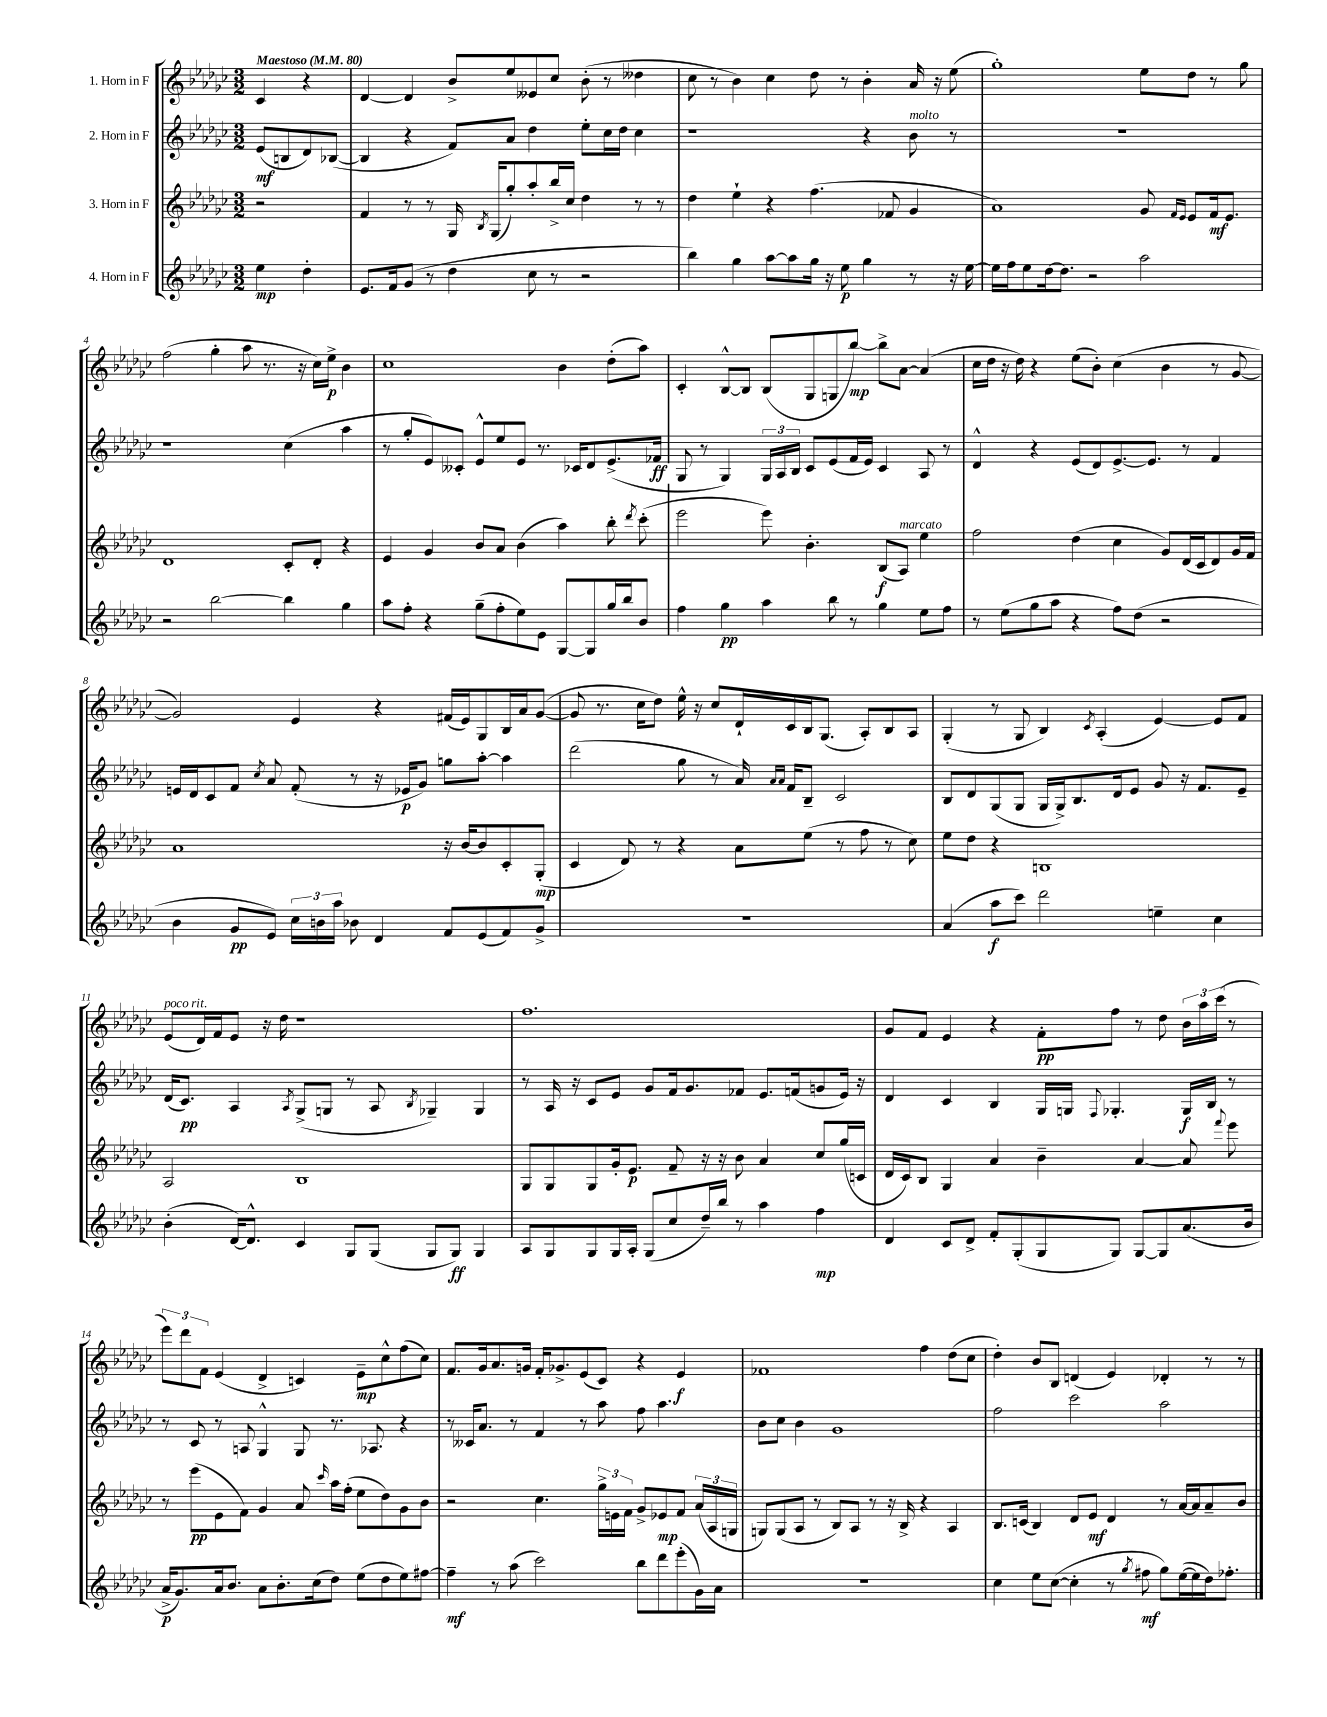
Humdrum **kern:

**kern	**dynam	**kern	**dynam	**kern	**dynam	**kern	**dynam
*part4	*part4	*part3	*part3	*part2	*part2	*part1	*part1
*staff4	*staff4	*staff3	*staff3	*staff2	*staff2	*staff1	*staff1
*I"4. Horn in F	*	*I"3. Horn in F	*	*I"2. Horn in F	*	*I"1. Horn in F	*
*clefG2	*	*clefG2	*	*clefG2	*	*clefG2	*
*k[b-e-a-d-g-c-]	*	*k[b-e-a-d-g-c-]	*	*k[b-e-a-d-g-c-]	*	*k[b-e-a-d-g-c-]	*
*M3/2	*	*M3/2	*	*M3/2	*	*M3/2	*
*MM80	*	*MM80	*	*MM80	*	*MM80	*
=	=	=	=	=	=	=	=
!	!	!	!	!	!	!LO:TX:a:B:t=Maestoso	!
4ee-\	mp	2r	.	(8e-/L	mf	4c-/	.
.	.	.	.	8Bn/	.	.	.
4dd-'\	.	.	.	8d-/)	.	4r	.
.	.	.	.	([8B-X/J	.	.	.
=1	=1	=1	=1	=1	=1	=1	=1
8.e-/L	.	4f/	.	4B-/]	.	[4d-/	.
16f/k	.	.	.	.	.	.	.
(8g-/J	.	8r	.	4r	.	4d-/]	.
8r	.	8r	.	.	.	.	.
4dd-\	.	16G-/	.	8f/L)	.	8b-^/L	.
.	.	8qB-/	.	.	.	.	.
.	.	(16G-/KL	.	.	.	.	.
.	.	8gg-'/)	.	8a-/J	.	8ee-/	.
8cc-\	.	8aa-'/	.	4dd-\	.	8e--X/	.
8r	.	16bb-^/L	.	.	.	8cc-/J	.
.	.	16cc-/JJ	.	.	.	.	.
2r	.	4dd-\	.	8ee-'\L	.	(8b-'\	.
.	.	.	.	16cc-\L	.	8r	.
.	.	.	.	16dd-\JJ	.	.	.
.	.	8r	.	4cc-\	.	4dd--X\	.
.	.	8r	.	.	.	.	.
=2	=2	=2	=2	=2	=2	=2	=2
4bb-\)	.	4dd-\	.	1r	.	8cc-\	.
.	.	.	.	.	.	8r	.
4gg-\	.	4ee-`\	.	.	.	4b-\)	.
[8aa-\L	.	4r	.	.	.	4cc-\	.
8aa-\]	.	.	.	.	.	.	.
16gg-\Jk	.	(4.ff\	.	.	.	8dd-\	.
16r	.	.	.	.	.	.	.
8ee-\	p	.	.	.	.	8r	.
4gg-\	.	.	.	4r	.	4b-'\	.
.	.	8f-X/	.	.	.	.	.
!	!	!	!	!LO:TX:a:i:t=molto	!	!	!
8r	.	4g-/	.	8b-\	.	16a-/	.
.	.	.	.	.	.	16r	.
16r	.	.	.	8r	.	(8ee-\	.
[16ee-\	.	.	.	.	.	.	.
=3	=3	=3	=3	=3	=3	=3	=3
16ee-\LL]	.	1a-)	.	1.r	.	1gg-')	.
16ff\J	.	.	.	.	.	.	.
8ee-\	.	.	.	.	.	.	.
[16dd-\k	.	.	.	.	.	.	.
8.dd-\J]	.	.	.	.	.	.	.
2r	.	.	.	.	.	.	.
2aa-\	.	8g-/	.	.	.	8ee-\L	.
.	.	16qqf/LL	.	.	.	.	.
.	.	16qqe-/JJ	.	.	.	.	.
.	.	8e-/L	.	.	.	8dd-\J	.
.	.	16f/k	mf	.	.	8r	.
.	.	8.e-/J	.	.	.	.	.
.	.	.	.	.	.	8gg-\	.
!!LO:LB:g=z
=4	=4	=4	=4	=4	=4	=4	=4
2r	.	1d-	.	1r	.	(2ff\	.
[2bb-\	.	.	.	.	.	4gg-'\	.
.	.	.	.	.	.	8aa-\	.
.	.	.	.	.	.	8.r	.
4bb-\]	.	8c-'/L	.	(4cc-\	.	.	.
.	.	.	.	.	.	16r	.
.	.	8d-'/J	.	.	.	16cc-\LL)	.
.	.	.	.	.	.	16ee-^\JJ	p
4gg-\	.	4r	.	4aa-\	.	4b-\	.
=5	=5	=5	=5	=5	=5	=5	=5
8aa-\L	.	4e-/	.	8r	.	1cc-	.
8ff'\J	.	.	.	8gg-'/L	.	.	.
4r	.	4g-/	.	8e-/)	.	.	.
.	.	.	.	8c--X'/J	.	.	.
(8gg-~\L	.	8b-/L	.	8e-^^/L	.	.	.
8ff'\	.	8a-/J	.	8ee-/	.	.	.
8ee-\)	.	(4b-\	.	8e-/J	.	.	.
8e-\J	.	.	.	8.r	.	.	.
[8G-/L	.	4aa-\)	.	.	.	4b-\	.
.	.	.	.	16c-X/KL	.	.	.
8G-/]	.	.	.	8d-/	.	.	.
16gg-/L	.	8bb-'\	.	(8.e-^/	.	(8dd-'\L	.
16bb-/J	.	.	.	.	.	.	.
.	.	8qddd-/	.	.	.	.	.
8b-/J	.	(8ccc-'\	.	.	.	8aa-\J)	.
.	.	.	.	16f-X/Jk	ff	.	.
=6	=6	=6	=6	=6	=6	=6	=6
4ff\	.	2eee-\	.	8G-/	.	4c-'/	.
.	.	.	.	8r	.	.	.
4gg-\	pp	.	.	4G-/)	.	[8B-^^/L	.
.	.	.	.	.	.	8B-/J]	.
4aa-\	.	8eee-\)	.	24G-/LL	.	(8B-/L	.
.	.	.	.	24A-/	.	.	.
.	.	.	.	24B-/JJ	.	.	.
.	.	4.b-'\	.	8c-/L	.	8G-/	.
8bb-\	.	.	.	(8e-/	.	8Gn/	.
8r	.	.	.	16f/L	.	[8bb-/J)	mp
.	.	.	.	16e-/JJ)	.	.	.
4gg-\	.	(8B-/L	f	4c-/	.	8bb-^\L]	.
!	!	!LO:TX:a:i:t=marcato	!	!	!	!	!
.	.	8A-/J)	.	.	.	[8a-\J	.
8ee-\L	.	4ee-\	.	8A-/	.	(4a-/]	.
8ff\J	.	.	.	8r	.	.	.
=7	=7	=7	=7	=7	=7	=7	=7
8r	.	2ff\	.	4d-^^/	.	16cc-\LL	.
.	.	.	.	.	.	16dd-\JJ	.
(8ee-\L	.	.	.	.	.	16r	.
.	.	.	.	.	.	16dd-\)	.
8gg-\	.	.	.	4r	.	4r	.
8aa-\J	.	.	.	.	.	.	.
4r	.	(4dd-\	.	(8e-/L	.	(8ee-\L	.
.	.	.	.	8d-/)	.	8b-'\J)	.
8ff\L)	.	4cc-\	.	[8.e-^/	.	(4cc-\	.
(8dd-\J	.	.	.	.	.	.	.
.	.	.	.	8.e-/J]	.	.	.
2r	.	8g-/L)	.	.	.	4b-\	.
.	.	(16d-/L	.	8r	.	.	.
.	.	16c-/J	.	.	.	.	.
.	.	8d-/)	.	4f/	.	8r	.
.	.	16g-/L	.	.	.	[8g-/	.
.	.	16f/JJ	.	.	.	.	.
!!LO:LB:g=z
=8	=8	=8	=8	=8	=8	=8	=8
4b-\	.	1a-	.	16en/LL	.	2g-/])	.
.	.	.	.	16d-/J	.	.	.
.	.	.	.	8c-/	.	.	.
8g-/L	pp	.	.	8f/J	.	.	.
.	.	.	.	8qcc-/	.	.	.
8e-/J)	.	.	.	8a-/	.	.	.
24cc-\LL	.	.	.	(8f'/	.	4e-/	.
24bn\	.	.	.	.	.	.	.
24aa-\JJ	.	.	.	.	.	.	.
8b-X\	.	.	.	8r	.	.	.
4d-/	.	.	.	16r	.	4r	.
.	.	.	.	16e-X/KL	p	.	.
.	.	.	.	8g-/J)	.	.	.
8f/L	.	16r	.	8ggn\L	.	(16f#X/LL	.
.	.	[16b-/KL	.	.	.	16e-/J)	.
(8e-/	.	8b-/]	.	[8aa-'\J	.	8G-/	.
8f/)	.	8c-'/	.	4aa-\]	.	16B-/L	.
.	.	.	.	.	.	16a-/J	.
8g-^/J	.	(8G-'/J	mp	.	.	([8g-/J	.
=9	=9	=9	=9	=9	=9	=9	=9
1.r	.	4c-/	.	(2ddd-\	.	8g-/]	.
.	.	.	.	.	.	8.r	.
.	.	8d-/)	.	.	.	.	.
.	.	.	.	.	.	16cc-\KL	.
.	.	8r	.	.	.	8dd-\J)	.
.	.	4r	.	8gg-\	.	16ee-^^\	.
.	.	.	.	.	.	16r	.
.	.	.	.	8r	.	8cc-/L	.
.	.	8a-\L	.	16a-/)	.	16d-`/L	.
.	.	.	.	16qqa-/LL	.	.	.
.	.	.	.	16qqa-/JJ	.	.	.
.	.	.	.	16f/KL	.	16c-/	.
.	.	(8ee-\J	.	8B-~/J	.	16B-/J	.
.	.	.	.	.	.	(8.G-/J	.
.	.	8r	.	2c-/	.	.	.
.	.	8ff\	.	.	.	8A-'/L)	.
.	.	8r	.	.	.	8B-/	.
.	.	8cc-\)	.	.	.	8A-/J	.
=10	=10	=10	=10	=10	=10	=10	=10
(4a-/	.	8ee-\L	.	8B-/L	.	(4G-'/	.
.	.	8dd-\J	.	8d-/	.	.	.
8aa-\L	f	4r	.	(8G-/	.	8r	.
8ccc-\J)	.	.	.	8G-/J	.	8G-/	.
2ddd-\	.	1Bn	.	16G-/LL	.	4B-/)	.
.	.	.	.	16G-^/J)	.	.	.
.	.	.	.	8.B-/	.	.	.
.	.	.	.	.	.	8qc-/	.
.	.	.	.	.	.	(4A-'/	.
.	.	.	.	16d-/k	.	.	.
.	.	.	.	8e-/J	.	.	.
4een~\	.	.	.	8g-/	.	[4e-/)	.
.	.	.	.	16r	.	.	.
.	.	.	.	8.f/L	.	.	.
4cc-\	.	.	.	.	.	8e-/L]	.
.	.	.	.	8e-~/J	.	8f/J	.
!!LO:LB:g=z
=11	=11	=11	=11	=11	=11	=11	=11
!	!	!	!	!	!	!LO:TX:a:i:t=poco rit.	!
(4b-'\	.	2A-/	.	(16d-/KL	.	(8e-/L	.
.	.	.	.	8.c-/J)	pp	.	.
.	.	.	.	.	.	16d-/L)	.
.	.	.	.	.	.	16f/J	.
[16d-/KL)	.	.	.	4A-/	.	8e-/J	.
8.d-^^/J]	.	.	.	.	.	.	.
.	.	.	.	.	.	16r	.
.	.	.	.	.	.	16dd-\	.
.	.	.	.	8qA-/	.	.	.
4c-/	.	1B-	.	(8G-^/L	.	1r	.
.	.	.	.	8Gn/J	.	.	.
8G-/L	.	.	.	8r	.	.	.
(8G-/J	.	.	.	8A-/	.	.	.
.	.	.	.	8qB-/	.	.	.
8G-/L	.	.	.	4G-X~/)	.	.	.
8G-/J)	ff	.	.	.	.	.	.
4G-/	.	.	.	4G-/	.	.	.
=12	=12	=12	=12	=12	=12	=12	=12
8A-/L	.	8G-/L	.	8r	.	1.ff	.
8G-/	.	8G-/	.	16A-/	.	.	.
.	.	.	.	16r	.	.	.
8G-/	.	8G-/	.	8c-/L	.	.	.
16G-/L	.	16g-'/k	.	8e-/J	.	.	.
16A-'/JJ	.	8.e-/J	p	.	.	.	.
(8G-/L	.	.	.	8g-/L	.	.	.
8cc-/	.	8f~/	.	16f/k	.	.	.
.	.	.	.	8.g-/	.	.	.
16dd-~/L)	.	16r	.	.	.	.	.
16bb-/JJ	.	16r	.	.	.	.	.
8r	.	8b-\	.	8f-X/J	.	.	.
4aa-\	.	4a-/	.	8.e-/L	.	.	.
.	.	.	.	(16fn/k	.	.	.
4ff\	mp	8cc-/L	.	8gn/	.	.	.
.	.	(16gg-/L	.	16e-/Jk)	.	.	.
.	.	16cn/JJ	.	16r	.	.	.
=13	=13	=13	=13	=13	=13	=13	=13
4d-/	.	16d-/LL	.	4d-/	.	8g-/L	.
.	.	16c-/J)	.	.	.	.	.
.	.	8B-/J	.	.	.	8f/J	.
8c-/L	.	4G-/	.	4c-/	.	4e-/	.
8d-^/J	.	.	.	.	.	.	.
8f'/L	.	4a-/	.	4B-/	.	4r	.
(8G-'/	.	.	.	.	.	.	.
8G-/	.	4b-~\	.	16G-/LL	.	8f'\L	pp
.	.	.	.	16Gn/JJ	.	.	.
.	.	.	.	8qqF/	.	.	.
8G-/J)	.	.	.	4.G-X'/	.	8ff\J	.
[8G-/L	.	[4a-/	.	.	.	8r	.
8G-/]	.	.	.	.	.	8dd-\	.
(8.a-/	.	8a-/]	.	16G-/LL	f	24b-\LL	.
.	.	.	.	.	.	24aa-\	.
.	.	.	.	16B-/JJ	.	.	.
.	.	.	.	.	.	(24ccc-\JJ	.
.	.	8qqfff/	.	.	.	.	.
.	.	8eee-\	.	8r	.	8r	.
16b-/Jk	.	.	.	.	.	.	.
!!LO:LB:g=z
=14	=14	=14	=14	=14	=14	=14	=14
16a-^/KL	p	8r	.	8r	.	12eee-\L)	.
8.g-/)	.	.	.	.	.	.	.
.	.	.	.	.	.	12ddd-\	.
.	.	(8eee-\L	pp	8c-/	.	.	.
.	.	.	.	.	.	12f\J	.
16a-/k	.	8e-\	.	8r	.	(4e-/	.
8.b-/J	.	.	.	.	.	.	.
.	.	8f\J)	.	8An/	.	.	.
8a-\L	.	4g-/	.	4G-^^/	.	4d-^/	.
8.b-'\	.	.	.	.	.	.	.
.	.	8a-/	.	8G-/	.	4cn/)	.
(16cc-\k	.	.	.	.	.	.	.
.	.	16qqccc-/	.	.	.	.	.
8dd-\J)	.	16aa-\LL	.	8.r	.	.	.
.	.	(16ff'\JJ	.	.	.	.	.
(8ee-\L	.	8ee-\L	.	.	.	8e-~\L	mp
.	.	.	.	8.A-X/	.	.	.
8dd-\	.	8dd-\)	.	.	.	8cc-^^\	.
8ee-\)	.	8g-\	.	4r	.	(8ff\	.
[8ff#X\J	.	8b-\J	.	.	.	8cc-\J)	.
=15	=15	=15	=15	=15	=15	=15	=15
4ff#~\]	mf	2r	.	8r	.	8.f/L	.
.	.	.	.	16c--X/KL	.	.	.
.	.	.	.	8.a-/J	.	16g-/k	.
8r	.	.	.	.	.	8.a-/	.
(8aa-\	.	.	.	8r	.	.	.
.	.	.	.	.	.	16gn/Jk	.
2ccc-\)	.	4.cc-\	.	4f/	.	16f'/KL	.
.	.	.	.	.	.	8.g-X^/	.
.	.	.	.	8r	.	(8e-/	.
.	.	24gg-^\LL	.	8aa-\	.	8c-/J)	.
.	.	24en\	.	.	.	.	.
.	.	24f\JJ	.	.	.	.	.
8bb-\L	.	8g-^/L	.	8ff\	.	4r	.
8ddd-\	.	8e-X/	mp	4.aa-\	.	.	.
(8eee-'\	.	8f/J	.	.	.	4e-/	f
16g-\L)	.	(24a-/LL	.	.	.	.	.
.	.	24A-/	.	.	.	.	.
16a-\JJ	.	.	.	.	.	.	.
.	.	24Gn/JJ	.	.	.	.	.
=16	=16	=16	=16	=16	=16	=16	=16
1.r	.	8Gn/L)	.	8b-\L	.	1f-X	.
.	.	(8G/	.	8cc-\J	.	.	.
.	.	8A-/J	.	4b-\	.	.	.
.	.	8r	.	.	.	.	.
.	.	8B-/L)	.	1g-	.	.	.
.	.	8A-/J	.	.	.	.	.
.	.	8r	.	.	.	.	.
.	.	16r	.	.	.	.	.
.	.	16B-^/	.	.	.	.	.
.	.	4r	.	.	.	4ff\	.
.	.	4A-/	.	.	.	(8dd-\L	.
.	.	.	.	.	.	8cc-\J	.
=17	=17	=17	=17	=17	=17	=17	=17
4cc-\	.	8.B-/L	.	2ff\	.	4dd-'\)	.
.	.	(16cn/Jk	.	.	.	.	.
8ee-\L	.	4B-/)	.	.	.	8b-/L	.
([8cc-\J	.	.	.	.	.	8B-/J	.
4cc-'\]	.	8d-/L	.	2ccc-\	.	(4dn/	.
.	.	8e-/J	mf	.	.	.	.
8r	.	4d-/	.	.	.	4e-/)	.
8qgg-/	.	.	.	.	.	.	.
8ff#X\	mf	.	.	.	.	.	.
8gg-\L)	.	8r	.	2aa-\	.	4d-X'/	.
([16ee-\L	.	[16a-/LL	.	.	.	.	.
16ee-\]	.	16a-/J]	.	.	.	.	.
16dd-\J)	.	8a-~/	.	.	.	8r	.
8.ff-X'\J	.	.	.	.	.	.	.
.	.	8b-/J	.	.	.	8r	.
==	==	==	==	==	==	==	==
*-	*-	*-	*-	*-	*-	*-	*-
